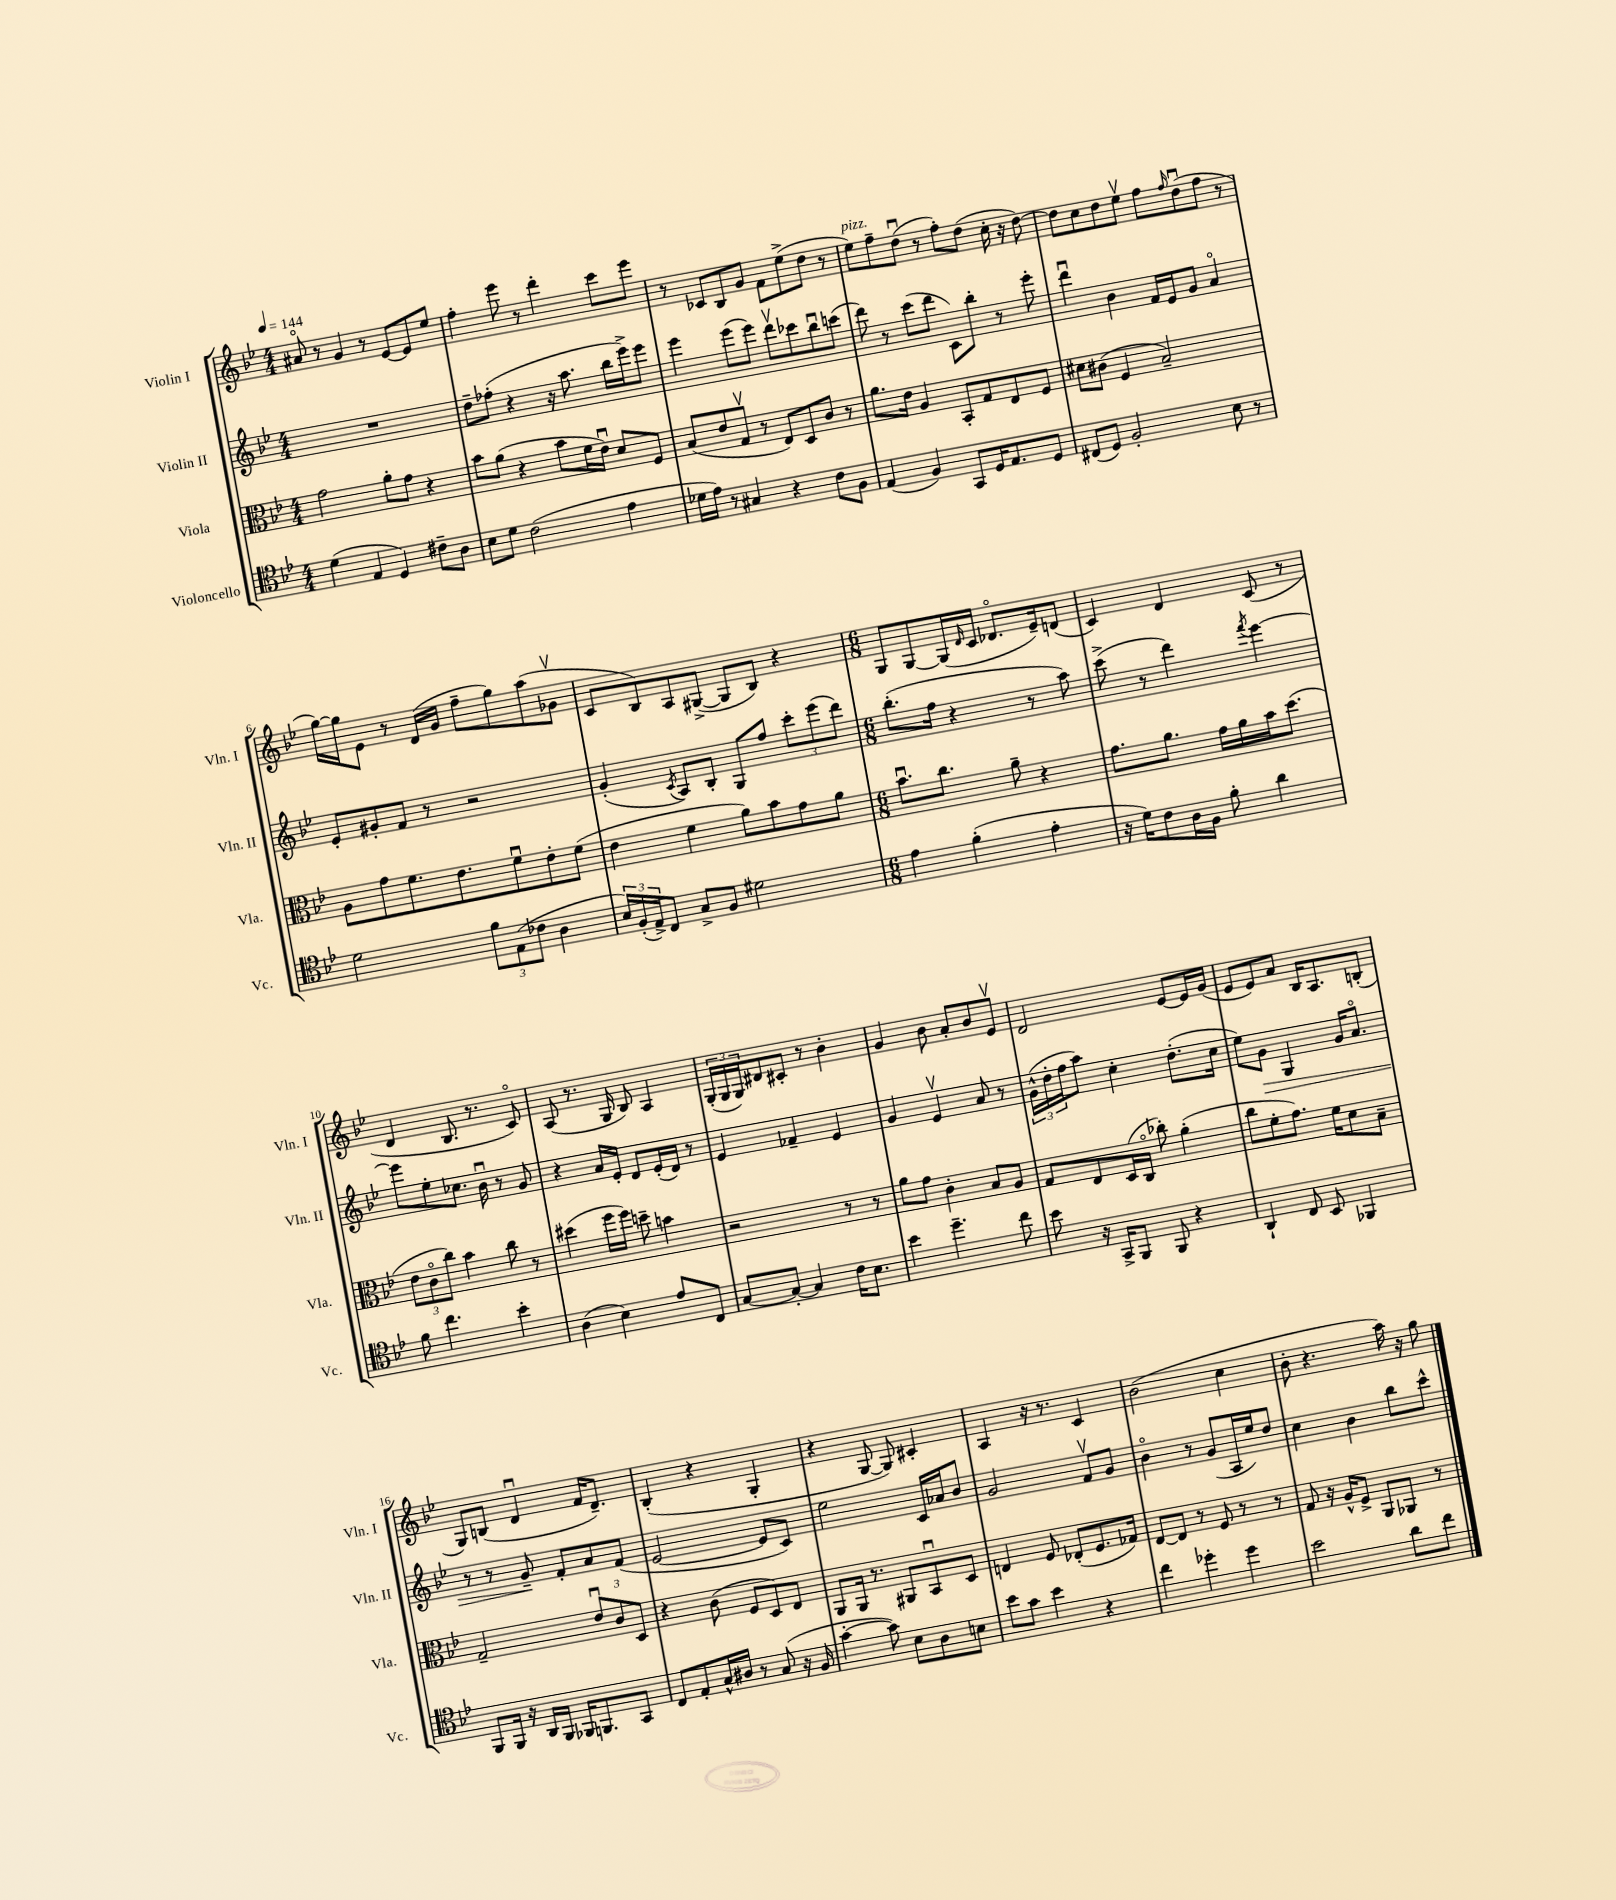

**kern	**kern	**kern	**dynam	**kern
*part4	*part3	*part2	*part2	*part1
*staff4	*staff3	*staff2	*staff2	*staff1
*I"Violoncello	*I"Viola	*I"Violin II	*	*I"Violin I
*I'Vc.	*I'Vla.	*I'Vln. II	*	*I'Vln. I
*clefC4	*clefC3	*clefG2	*	*clefG2
*k[b-e-]	*k[b-e-]	*k[b-e-]	*	*k[b-e-]
*M4/4	*M4/4	*M4/4	*	*M4/4
*MM144	*MM144	*MM144	*	*MM144
=1	=1	=1	=1	=1
(4d\	2g\	1r	.	8a#X/
.	.	.	.	8r
4E-/	.	.	.	4g/
4D/)	8a'\L	.	.	8r
.	8g\J	.	.	[8e-/L
8c#X~\L	4r	.	.	8e-/]
8A\J	.	.	.	8ee-/J
=2	=2	=2	=2	=2
8B-\L	8b-\L	8dd~\L	.	4ff'\
8d\J	(8a\J	(8ff-X'\J	.	.
(2c\	4r	4r	.	8eee-\
.	.	.	.	8r
.	8b-\L	16r	.	4ddd'\
.	.	8.aa\	.	.
.	16f\L	.	.	.
.	16e-u\JJ)	.	.	.
4e-\	8d/L	16bb-\LL	.	8ccc\L
.	.	16eee-^\J)	.	.
.	8F/J	8eee-\J	.	8eee-\J
=3	=3	=3	=3	=3
16d-X\LL	(8B-/L	4eee-\	.	8r
16e-\JJ)	.	.	.	.
8r	8e-/	.	.	8c-X/L
4G#X/	8Gv/J	(8eee-\L	.	8B-/
.	8r	8eee-\J)	.	8g/J
4r	8E-/L)	8dddv\L	.	8f\L
.	8D/	8ccc-X\	.	(8ee-^\
8c\L	8c/J	8bb-u\	.	8dd\J
8F\J	8r	(8cccn\J	.	8r
=4	=4	=4	=4	=4
!	!	!	!	!LO:TX:a:i:t=pizz.
(4E-/	8.a\L	8ddd\)	.	8ee-\L)
.	.	8r	.	8ff~\
.	16e-\Jk	.	.	.
4F/)	4A/	(8ccc\L	.	(8ddu\J
.	.	8ddd\J	.	8r
8GG/L	8BB-'/L	8c\L)	.	8ff'\L)
16D/K	8G/	8bb-'\J	.	(8dd\J
8.E-/	.	.	.	.
.	8E-/	8r	.	16cc'\
.	.	.	.	16r
8D/J	8F/J	8eee-'\	.	[8dd\)
=5	=5	=5	=5	=5
(8C#X/L	8d#X\L	4dddu\	.	8dd\L]
8D/J)	(8c#X\J	.	.	8cc\
2F'/	4F/	4b-\	.	8dd\
.	.	.	.	8ee-v\J
.	2B-~/)	16f/LL	.	8ff\L
.	.	16e-/J	.	.
.	.	.	.	16qqff/
.	.	8g/J	.	(8ddu\
8B-\	.	4a/	.	8ff\J
8r	.	.	.	8r
!!LO:LB:g=z
=6	=6	=6	=6	=6
2d\	8A\L	8e-'/L	.	[16gg\LL)
.	.	.	.	16gg\J]
.	8g\	8g#X'/	.	8e-\J
.	8.f\	8f/J	.	8r
.	.	8r	.	(16d/LL
.	8.e-\	.	.	16g/JJ
12f\L	.	2r	.	8ff~\L
(12E-\	.	.	.	.
.	8fu\	.	.	8gg\)
12c-X\J	.	.	.	.
4A\	8e-'\	.	.	(8aa\
.	(8f\J	.	.	8g-Xv\J
=7	=7	=7	=7	=7
24B-/LL)	4e-\	(4g'/	.	8c/L
(24F'/	.	.	.	.
24E-^/J)	.	.	.	.
8C/J	.	.	.	8B-/)
.	.	8qc/	.	.
8G^/L	4f\	8A/L)	.	8A/
8F/J	.	8B-'/J	.	([8G#X^/J
2d#X\	8a\L)	8G/L	.	8G#/L]
.	8b-\	8ff/J	.	8B-/J)
.	8g\	12ccc'\L	.	4r
.	.	(12eee-\	.	.
.	8a\J	.	.	.
.	.	12ddd\J)	.	.
=8	=8	=8	=8	=8
*M6/8	*M6/8	*M6/8	*	*M6/8
4e-\	8.b-u\L	(8.bb-'\L	.	8G/L
.	.	.	.	[8G/
.	8.cc\J	16ff\Jk	.	.
(4f'\	.	4r	.	(16G/L]
.	.	.	.	16qqd/
.	.	.	.	16c/JJ
.	8a~\	.	.	8.d-X/L
4e-'\	4r	8r	.	.
.	.	.	.	16e-~/k)
.	.	8aa\)	.	(8dn/J
=9	=9	=9	=9	=9
16r	8.g\L	(8ccc^\	.	4c/)
16d\KL)	.	.	.	.
8c\	.	8r	.	.
.	8.a\J	.	.	.
16A\L	.	4ddd\)	.	4d/
16F\JJ	.	.	.	.
8f'\	16g\LL	.	.	.
.	16a\	.	.	.
.	.	8qfff/	.	.
4a\	16b-\J	[4eee-\	.	(8c/
.	(8.dd\J	.	.	.
.	.	.	.	8r
!!LO:LB:g=z
=10	=10	=10	=10	=10
8f\	12e-\L	8eee-\L]	.	4d/
.	12c\	.	.	.
4.cc\	.	8ee-'\	.	.
.	12cc\J)	.	.	.
.	4b-\	8.cc-X\J	.	8.B-/
.	.	16b-u\	.	8.r
4b-'\	8cc\	8r	.	.
.	8r	8g/	.	8c/)
=11	=11	=11	=11	=11
(4A\	(4dd#X\	4r	.	(8A/
.	.	.	.	8.r
4B-\)	16ff\LL	16a/LL	.	.
.	16ff\JJ)	16e-'/JJ	.	16G/
.	8ddn~\	8d/L	.	8B-/)
8e-/L	4bn\	(16e-'/L	.	4A/
.	.	16d/JJ)	.	.
8C/J	.	8r	.	.
=12	=12	=12	=12	=12
[8G/L	2r	4e-/	.	(24G'/LL
.	.	.	.	24G/
.	.	.	.	24G/J)
8G'/J_	.	.	.	8d#X/
4G/]	.	4f-X~/	.	8c#X'/J
.	.	.	.	8r
16c\KL	8r	4e-/	.	4b-'\
8.B-\J	.	.	.	.
.	8r	.	.	.
=13	=13	=13	=13	=13
4b-\	8a\L	4g/	.	4g/
.	8g\J	.	.	.
4.dd~\	4c'\	4e-v/	.	8b-\
.	.	.	.	8a'/L
.	8B-/L	8a/	.	8b-/
8cc\	8A/J	8r	.	8e-v/J
=14	=14	=14	=14	=14
8b-\	8G/L	(24g^^\LL	.	2d/
.	.	24dd'\	.	.
.	.	24ff\J	.	.
16r	8E-/	8aa\J)	.	.
16GG^/KL	.	.	.	.
8FF/J	(16D/L	4cc'\	.	.
.	16C/JJ	.	.	.
8FF/	8cc-X'\)	.	.	.
4r	(4a'\	(8.dd'\L	.	[8e-/L
.	.	.	.	16e-/L]
.	.	16cc\Jk	.	(16g/JJ
=15	=15	=15	=15	=15
4AA`/	8cc\L	8ee-\L)	.	8e-/L
!	!	!	!LO:HP:b	!
.	8f'\	8g\J	>	8e-/)
8C/	8.g\J)	4G/	.	8a/J
8BB-/	.	.	.	16B-/KL
.	16f\KL	.	.	8.A/
4FF-X/	8d\	16g/KL	.	.
.	.	8.a/J	.	.
.	8B-~\J	.	.	(8Bn'/J
!!LO:LB:g=z
=16	=16	=16	=16	=16
8FF/L	2G~/	8r	.	8G/L)
16FF/Jk	.	8r	.	(8Bn/J
16r	.	.	.	.
16AA/LL	.	8g~/	.	4du/
16FF/JJ	.	.	.	.
16FF-X/KL	.	8f'/L	]	.
8.FFn/	.	.	.	.
.	12e-u/L	8a/	.	16f/KL
.	.	.	.	8.d~/J)
.	12c/	.	.	.
8GG/J	.	(8f/J	.	.
.	12D/J	.	.	.
=17	=17	=17	=17	=17
8C/L	4r	[2e-/	.	(4B-'/
8E-'/	.	.	.	.
16G^^/L	(8c\	.	.	4r
16A#X/JJ	.	.	.	.
8r	8F/L	.	.	.
(8G/	8D/)	8e-/L]	.	4G'/
16r	8E-/J	8c/J)	.	.
16F/	.	.	.	.
=18	=18	=18	=18	=18
[4g'\	8AA/L	2ee-\	.	4r
.	16AA/Jk	.	.	.
.	8.r	.	.	.
8g\])	.	.	.	[8G/
8B-\L	8AA#X/L	.	.	8G/])
8A\	8BB-u/	16c/LL	.	4c#X'/
.	.	16a-X/J	.	.
8Bn\J	8D/J	8b-/J	.	.
=19	=19	=19	=19	=19
8b-\L	4En/	2g/	.	4A/
8g\J	.	.	.	.
4b-\	8F/	.	.	16r
.	.	.	.	8.r
.	(8E-X'/L	.	.	.
4r	8.F/	8fv/L	.	4c/
.	.	8g/J	.	.
.	16G-X/Jk)	.	.	.
=20	=20	=20	=20	=20
4cc\	[8E-/L	4b-\	.	(2b-\
.	8E-/J]	.	.	.
4dd-X'\	8r	8r	.	.
.	8F/	(8g/L	.	.
4dd-\	8r	16A/L	.	4cc\
.	.	16ee-/J)	.	.
.	8r	8dd/J	.	.
=21	=21	=21	=21	=21
2b-\	8G/	4cc\	.	8b-'\
.	16r	.	.	4.r
.	16A^^/KL	.	.	.
.	8F^/J	4b-\	.	.
.	8AA/L	.	.	.
8a\L	8AA-X/J	8bb-\L	.	16aa\)
.	.	.	.	16r
8cc\J	8r	8ccc^^\J	.	8gg\
==	==	==	==	==
*-	*-	*-	*-	*-
